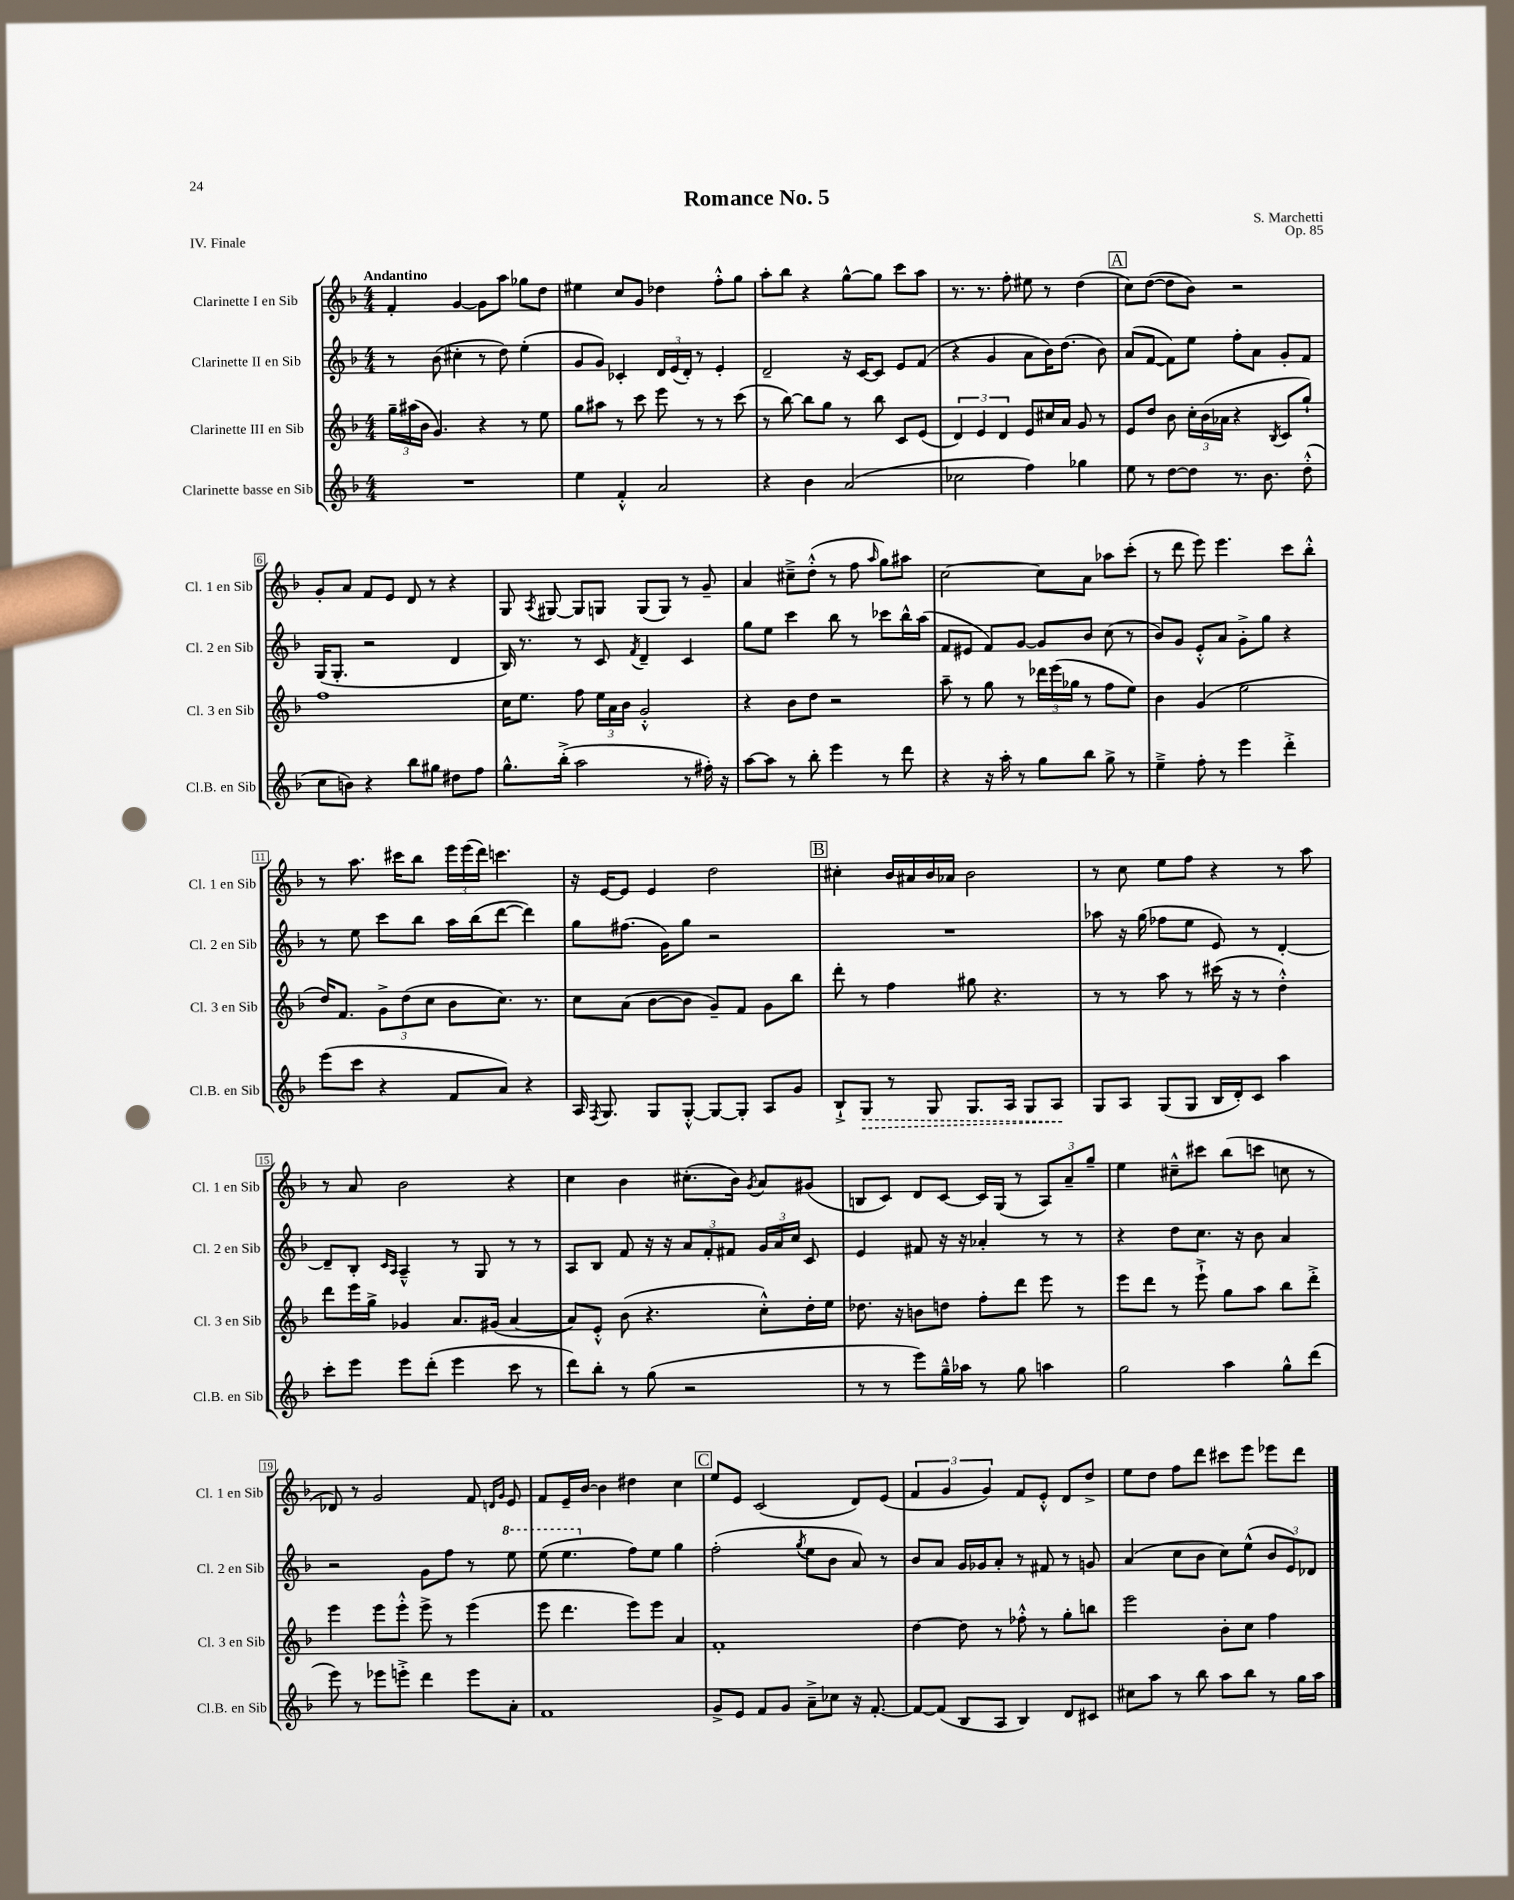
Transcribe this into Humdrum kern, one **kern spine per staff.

**kern	**dynam	**kern	**kern	**kern
*part4	*part4	*part3	*part2	*part1
*staff4	*staff4	*staff3	*staff2	*staff1
*I"Clarinette basse en Sib	*	*I"Clarinette III en Sib	*I"Clarinette II en Sib	*I"Clarinette I en Sib
*I'Cl.B. en Sib	*	*I'Cl. 3 en Sib	*I'Cl. 2 en Sib	*I'Cl. 1 en Sib
*clefG2	*	*clefG2	*clefG2	*clefG2
*k[b-]	*	*k[b-]	*k[b-]	*k[b-]
*M4/4	*	*M4/4	*M4/4	*M4/4
=1	=1	=1	=1	=1
!	!	!	!	!LO:TX:a:B:t=Andantino
1r	.	24gg~\LL	8r	4f'/
.	.	(24aa#X\	.	.
.	.	24b-\JJ	.	.
.	.	4.g/)	(8b-\	.
.	.	.	4cc#X'\	[4g/
.	.	4r	8r	8g\L]
.	.	.	8dd\)	8aa\J
.	.	8r	(4ee'\	8gg-X\L
.	.	8ee\	.	8dd\J
=2	=2	=2	=2	=2
4ee\	.	8gg\L	8g/L	4ee#X\
.	.	8aa#X\J	8g/J)	.
4f'^^/	.	8r	4c-X'/	8cc/L
.	.	8ccc\	.	8g/J
2a/	.	8eee\	24d/LL	4dd-X\
.	.	.	(24e/	.
.	.	.	24d'/JJ)	.
.	.	8r	8r	.
.	.	8r	4e'/	8ff'^^\L
.	.	(8ccc\	.	8gg\J
=3	=3	=3	=3	=3
4r	.	8r	2d~/	8aa'\L
.	.	[8bb-\)	.	8bb-\J
4b-\	.	8bb-\L]	.	4r
.	.	8gg\J	.	.
(2a/	.	8r	16r	[8gg^^\L
.	.	.	[16c/KL	.
.	.	8bb-\	8c/J]	8gg\J]
.	.	8c/L	8e/L	8ccc\L
.	.	(8e/J	(8f/J	8aa\J
=4	=4	=4	=4	=4
2cc-X\	.	6d/)	4r	8.r
.	.	6e/	.	.
.	.	.	.	8.r
.	.	.	4g/	.
.	.	6d/	.	.
.	.	.	.	8ff'\
4ff\)	.	8e/L	8a\L	8ee#X\
.	.	16cc#X/L	16b-\K)	8r
.	.	16a/JJ	(8.dd\J	.
4gg-X\	.	8g/	.	(4dd\
.	.	8r	8b-\)	.
!!LO:REH:place=s1:t=A
=5	=5	=5	=5	=5
8ee\	.	8e/L	(8a/L	8cc\L)
8r	.	8dd/J	[8f/J	([8dd\J
[8dd\L	.	8b-\	8f\L])	8dd\L]
8dd\J]	.	24cc'\LL	8ee\J	8b-\J)
.	.	(24b-\	.	.
.	.	24a-X\JJ	.	.
8.r	.	4r	8ff'\L	2r
.	.	.	8a\J	.
8.b-\	.	.	.	.
.	.	8qB-/	.	.
.	.	8c/L	8g'/L	.
(8dd'^^\	.	8gg`/J)	8f/J	.
!!LO:LB:g=z
=6	=6	=6	=6	=6
8cc\L	.	1ff	(16G/KL	8g'/L
.	.	.	8.G'/J	.
8bn\J)	.	.	.	8a/J
4r	.	.	2r	8f/L
.	.	.	.	8e/J
8bb-\L	.	.	.	8d/
8gg#X\J	.	.	.	8r
8dd#X\L	.	.	4d/	4r
8ff\J	.	.	.	.
=7	=7	=7	=7	=7
8.gg^^\L	.	16cc\KL	16B-/)	8G/
.	.	8.ee\J	8.r	.
.	.	.	.	8qA/
.	.	.	.	[8G#X/
(16bb-'^\Jk	.	.	.	.
2aa\	.	8ff\	8r	8G#/L]
.	.	24ee\LL	8c/	8Gn/J
.	.	24a\	.	.
.	.	24b-\JJ	.	.
.	.	.	8qf/	.
.	.	2g'^^/	4d~/	(8G/L
.	.	.	.	8G/J)
8r	.	.	4c/	8r
16ff#X'\)	.	.	.	8g~/
16r	.	.	.	.
=8	=8	=8	=8	=8
[8aa\L	.	4r	8gg\L	4a/
8aa\J]	.	.	8ee\J	.
8r	.	8b-\L	4ccc\	8cc#X~^\L
8bb-'\	.	8dd\J	.	(8dd'^^\J
4eee\	.	2r	8bb-\	8r
.	.	.	8r	8ff\
.	.	.	.	16qqaa/
8r	.	.	8ccc-X\L	8gg\L)
8ddd\	.	.	16bb-^^\L	8aa#X\J
.	.	.	(16aa\JJ	.
=9	=9	=9	=9	=9
4r	.	8aa~\	8f/L	[2cc\
.	.	8r	8e#X/J	.
16r	.	8gg\	8f/L)	.
16aa'\	.	.	.	.
8r	.	8r	[8g/J	.
8gg\L	.	24ddd-X\LL	8g/L]	8cc\L]
.	.	(24eee\	.	.
.	.	24gg-X\JJ	.	.
8bb-\J	.	8r	8b-/J	8a\J
8gg^\	.	8ff\L	(8cc\	8aa-X\L
8r	.	8ee\J)	8r	(8ccc'\J
=10	=10	=10	=10	=10
4ee~^\	.	4b-\	8b-/L)	8r
.	.	.	8g/J	8ddd\
8ff'\	.	(4g/	8e'^^/L	8eee\)
8r	.	.	8a/J	4.eee\
4eee\	.	2ee\	8g'^\L	.
.	.	.	8gg\J	.
4ddd'^\	.	.	4r	8ccc\L
.	.	.	.	8bb-'^^\J
!!LO:LB:g=z
=11	=11	=11	=11	=11
(8eee\L	.	16dd/KL)	8r	8r
.	.	8.f/J	.	.
8ccc\J	.	.	8ee\	8.aa\
4r	.	12g^\L	8ccc\L	.
.	.	.	.	16ccc#X\KL
.	.	(12dd\	.	.
.	.	.	8bb-\J	8bb-\J
.	.	12cc\J	.	.
8f/L	.	8b-\L	16aa\LL	24eee\LL
.	.	.	.	(24eee\
.	.	.	(16bb-\J	.
.	.	.	.	24ddd\JJ)
8a/J)	.	8.cc\J)	[8ddd\J	4.cccn\
4r	.	.	4ddd\])	.
.	.	8.r	.	.
=12	=12	=12	=12	=12
16A/	.	8cc\L	8gg\L	16r
8qF/	.	.	.	.
8.G/	.	.	.	[16e/KL
.	.	(8a\J	(8.ff#X\J	8e/J]
8G/L	.	[8b-\L	.	4e/
.	.	.	16g\KL)	.
[8G'^^/J	.	8b-\J]	8gg\J	.
8G/L_	.	8g~/L)	2r	2dd\
8G'/J]	.	8f/J	.	.
8A/L	.	8g\L	.	.
8g/J	.	8bb-\J	.	.
!!LO:REH:place=s1:t=B
=13	=13	=13	=13	=13
8B-`^/L	.	8ddd'\	1r	4cc#X'\
!	!LO:HP:b	!	!	!
8G/J	>	8r	.	.
8r	.	4ff\	.	16b-/LL
.	.	.	.	16a#X/
8G/	.	.	.	16b-/
.	.	.	.	16a-X/JJ
8.G/L	.	8gg#X\	.	2b-\
.	.	4.r	.	.
16A/Jk	.	.	.	.
8G/L	.	.	.	.
8A/J	.	.	.	.
.	]	.	.	.
=14	=14	=14	=14	=14
8G/L	.	8r	8aa-X\	8r
8A/J	.	8r	16r	8cc\
.	.	.	(16gg\	.
(8G/L	.	8aa\	8ff-X\L	8ee\L
8G/J	.	8r	8ee\J	8ff\J
16B-/LL	.	(16ccc#X\	8e/)	4r
16d'/J)	.	16r	.	.
8c/J	.	8r	8r	.
4aa\	.	4dd'^^\)	[4d'/	8r
.	.	.	.	8aa\
!!LO:LB:g=z
=15	=15	=15	=15	=15
8ccc'\L	.	8ddd\L	8d~/L]	8r
8eee\J	.	16eee\L	8B-'/J	8a/
.	.	16gg^\JJ	.	.
.	.	.	16qqc/LL	.
.	.	.	16qqA/JJ	.
8eee\L	.	4g-X/	4A~^^/	2b-\
(8ddd'\J	.	.	.	.
4eee\	.	8.a/L	8r	.
.	.	.	8G/	.
.	.	(16g#X/Jk	.	.
8ccc\	.	[4a/	8r	4r
8r	.	.	8r	.
=16	=16	=16	=16	=16
8ddd\L)	.	8a/L])	8A/L	4cc\
8bb-'\J	.	8e'^^/J	8B-/J	.
8r	.	(8b-\	8f/	4b-\
(8gg\	.	4.r	16r	.
.	.	.	16r	.
2r	.	.	12a/L	(8.cc#X'\L
.	.	.	12f'/	.
.	.	.	12f#X/J	.
.	.	.	.	16b-\Jk)
.	.	.	.	8qg/
.	.	8cc'^^\L)	24g/LL	8a/L
.	.	.	24a/	.
.	.	.	24cc/JJ	.
.	.	16dd'\L	8c/	(8g#X/J
.	.	16ee\JJ	.	.
=17	=17	=17	=17	=17
8r	.	8.dd-X\	4e/	8Bn/L
8r	.	.	.	8c/J)
.	.	16r	.	.
8eee\L)	.	8bn\L	8f#X/	8d/L
16gg~^^\L	.	8ddn\J	16r	[8c/J
16aa-X\JJ	.	.	16r	.
8r	.	8ff'\L	4a-X'/	16c/LL]
.	.	.	.	(16G/JJ
8gg\	.	8ddd\J	.	8r
4aan\	.	8eee\	8r	12A/L)
.	.	.	.	12a~/
.	.	8r	8r	.
.	.	.	.	12gg~/J
=18	=18	=18	=18	=18
2gg\	.	8eee\L	4r	4ee\
.	.	8ddd\J	.	.
.	.	8r	8dd\L	8cc#X~^^\L
.	.	8eee`^\	8.cc\J	8ccc#X\J
4aa\	.	8gg\L	.	(8bb-\L
.	.	.	16r	.
.	.	8aa\J	8b-\	8cccn\J
8gg^^\L	.	8bb-\L	4a/	8ccn\
(8ddd\J	.	8ddd'^\J	.	8r
!!LO:LB:g=z
=19	=19	=19	=19	=19
8eee\)	.	4eee\	2r	8d-X/)
8r	.	.	.	8r
8eee-X\L	.	8eee\L	.	2g/
8eeen'^\J	.	8eee'^^\J	.	.
4ddd\	.	8eee^\	8g\L	.
.	.	8r	8ff\J	.
8eee\L	.	(4eee\	8r	8f/
.	.	.	.	16qqdn/LL
.	.	.	.	16qqg/JJ
*	*	*	*8va	*
8a'\J	.	.	8eee\	8e/
=20	=20	=20	=20	=20
1f	.	8eee\	(8eee\	8f/L
.	.	4.ddd\	4.eee\	16e~/L
.	.	.	.	[16b-/JJ
.	.	.	.	4b-\]
*	*	*	*X8va	*
.	.	8eee\L)	8ff\L)	4dd#X\
.	.	8eee\J	8ee\J	.
.	.	4a/	4gg\	4cc\
!!LO:REH:place=s1:t=C
=21	=21	=21	=21	=21
8g^/L	.	1f'	(2ff'\	8ee/L
8e/J	.	.	.	8e/J
8f/L	.	.	.	(2c/
8g/J	.	.	.	.
.	.	.	8qgg/	.
8a~^\L	.	.	8ee\L	.
8cc-X\J	.	.	8b-\J	.
16r	.	.	8a/)	8d/L)
[8.f'/	.	.	.	.
.	.	.	8r	(8e/J
=22	=22	=22	=22	=22
8f/L_	.	[4dd\	8b-/L	6f/
(8f/J]	.	.	8a/J	.
.	.	.	.	6g/
8B-/L	.	8dd\]	16g/LL	.
.	.	.	16g-X/J	.
.	.	.	.	6g/)
8A/J	.	8r	8a'/J	.
4B-/)	.	8ff-X'^^\	8r	8f/L
.	.	8r	8f#X/	8e'^^/J
8d/L	.	8gg'\L	8r	8d/L
8c#X/J	.	8bbn\J	8gn/	8dd^/J
=23	=23	=23	=23	=23
8cc#X\L	.	2eee\	(4a/	8ee\L
8aa\J	.	.	.	8dd\J
8r	.	.	8cc\L	8ff\L
8bb-\	.	.	8b-\J	8ddd\J
8aa\L	.	8b-'\L	8cc\L)	8ccc#X\L
8bb-\J	.	8cc\J	(8ee^^\J	8eee\J
8r	.	4ff\	12b-/L	8eee-X\L
.	.	.	12e/)	.
16gg\LL	.	.	.	8ddd\J
.	.	.	12d-X/J	.
16aa\JJ	.	.	.	.
==	==	==	==	==
*-	*-	*-	*-	*-
